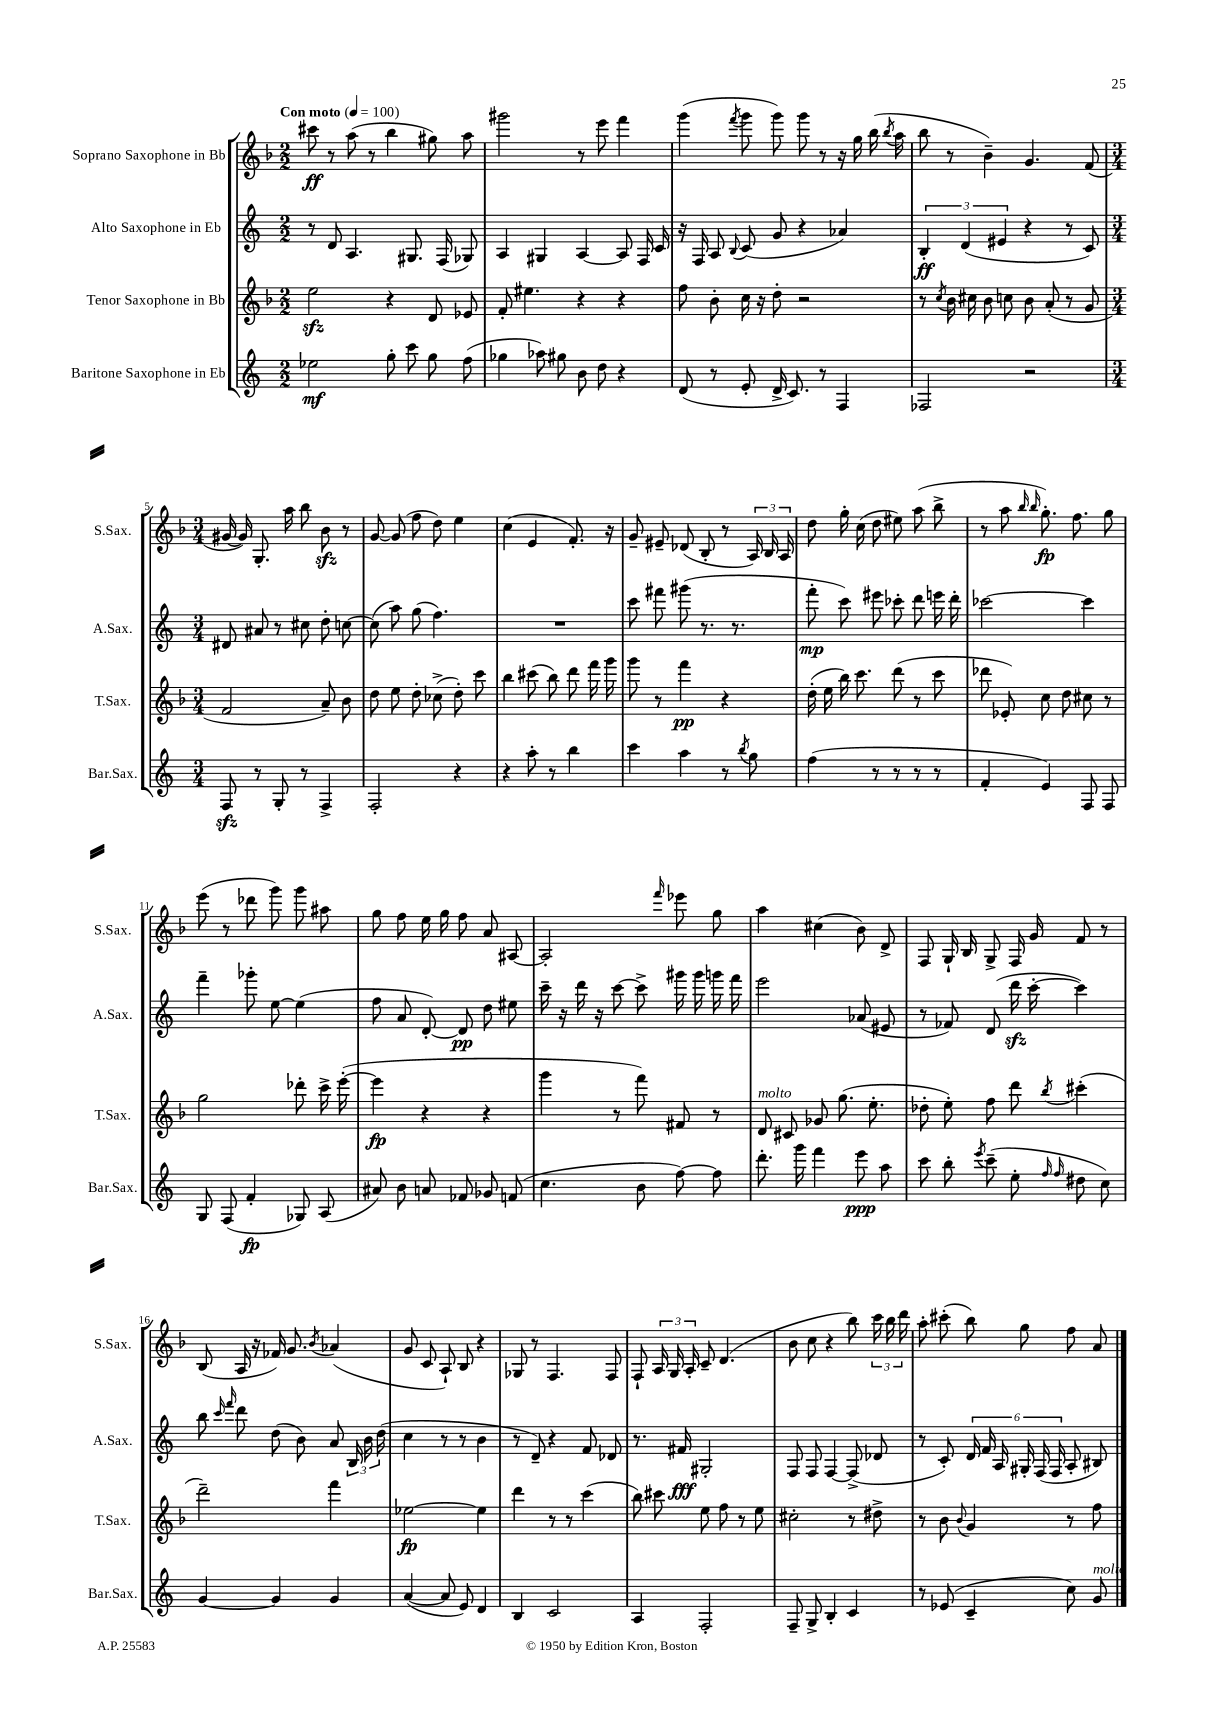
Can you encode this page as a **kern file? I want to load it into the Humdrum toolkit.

**kern	**kern	**kern	**kern
*staff4	*staff3	*staff2	*staff1
*clefG2	*clefG2	*clefG2	*clefG2
*k[]	*k[b-]	*k[]	*k[b-]
*M2/2	*M2/2	*M2/2	*M2/2
*MM100	*MM100	*MM100	*MM100
2ee-	2ee	8r	8ccc#
.	.	8d	8r
.	.	4.A	(8aa
.	.	.	8r
8gg'	4r	.	4bb-
8ccc	.	8.G#	.
8gg	8d	.	8gg#)
.	.	(16F	.
(8ff	8e-	8G-)	8aa
=	=	=	=
4gg-	8f'	4A	2ggg#
.	4.ee#	.	.
8aa-)	.	4G#	.
8gg#	.	.	.
8b	4r	[4A	8r
8dd	.	.	8eee
4r	4r	8A]	4fff
.	.	16F	.
.	.	16c	.
=	=	=	=
(8d	8ff	16r	(4ggg
.	.	16F	.
8r	8b-'	8A	.
.	.	8qqB	8qfff
8e'	16cc	(8c	8ggg
.	16r	.	.
16d^	8dd'	8g	8ggg)
8.c)	.	.	.
.	2r	4r	8ggg
8r	.	.	8r
4F	.	4a-)	16r
.	.	.	16gg
.	.	.	(16bb-
.	.	.	8qbb-
.	.	.	16aa
=	=	=	=
2F-	8r	6B'	8bb-
.	8qcc	.	.
.	16b-	.	8r
.	.	(6d	.
.	16cc#	.	.
.	8b-	.	4b-~)
.	.	6e#	.
.	8cc	.	.
2r	8b-	4r	4.g
.	(8a'	.	.
.	8r	8r	.
.	8g	8c)	(8f
=	=	=	=
*M3/4	*M3/4	*M3/4	*M3/4
8F	2f	8d#	[16g#
.	.	.	16g#])
8r	.	8a#	8.G'
8G'	.	8r	.
.	.	.	16aa
8r	.	8cc#	8bb-
4F^	8a~)	8dd'	8b-
.	8b-	[8cc	8r
=	=	=	=
2F'	8dd	(8cc]	[8g
.	8ee	8aa)	(8g]
.	8dd'	(8gg	8ff
.	(8cc-^	4.ff)	8dd)
4r	8dd')	.	4ee
.	8ccc	.	.
=	=	=	=
4r	4bb-	2.r	(4cc
8aa'	(8ccc#	.	4e
8r	8bb-)	.	.
4bb	8ddd	.	8.f')
.	16fff	.	.
.	16ggg	.	16r
=	=	=	=
4ccc	8ggg	8ccc	8g~
.	8r	8fff#	8e#~
4aa	4fff	(8ggg#	(8d-
.	.	8.r	8B-'
8r	4r	.	8r
.	.	8.r	.
8qbb	.	.	.
8gg	.	.	24A)
.	.	.	24B-
.	.	.	24A
=	=	=	=
(4ff	(16dd'	8fff'	8dd
.	16ee	.	.
.	16bb-)	8ccc)	16gg'
.	8.ccc	.	(16cc
8r	.	8eee#	8dd
8r	(8ddd	8ccc-'	8ee#)
8r	8r	8ddd	(8aa
8r	8ccc	16eee	8bb-^
.	.	16ddd'	.
=	=	=	=
4f'	8ddd-	[2ccc-	8r
.	8e-')	.	8aa
.	.	.	16qqbb-
.	.	.	16qqbb-
4e)	8cc	.	8.gg')
.	8dd	.	.
.	.	.	8.ff
8F	8cc#	4ccc-]	.
8F	8r	.	8gg
=	=	=	=
8G	2gg	4fff~	(8eee
(8F	.	.	8r
4f'	.	8ggg-'	8ddd-
.	.	[8ee	8ggg)
8G-)	8ddd-'	(4ee]	8ggg
(8A	16ccc^	.	8aa#
.	([16eee'	.	.
=	=	=	=
8a#)	4eee]	8ff	8gg
8b	.	8a	8ff
8a	4r	[8d')	16ee
.	.	.	16gg
8f-	.	8d]	8ff
8g-	4r	8dd	8a
(8f	.	8ee#	[8A#
=	=	=	=
4.cc	4ggg	16ccc~	2A#']
.	.	16r	.
.	.	16ddd	.
.	.	16r	.
.	8r	[8ccc	.
8b	8fff)	8ccc^]	.
.	.	.	16qqfff
[8ff)	8f#	16ggg#	8eee-
.	.	16ggg#	.
8ff]	8r	16ggg	8gg
.	.	16fff	.
=	=	=	=
8.ddd'	8d	2eee	4aa
.	8c#	.	.
16ggg	.	.	.
4fff	8g-	.	(4cc#
.	(8.gg	.	.
8eee	.	(8a-	8b-)
.	8.ee'	.	.
8aa	.	8e#	8d^
=	=	=	=
8ccc	8dd-'	8r	8F
8bb'	8ee')	8f-)	16G`
.	.	.	16B-
8qeee	.	.	.
(8ccc~	8ff	(8d	8G^
8ee'	8ddd	16ddd	16F
.	.	[16ccc'	16g
16qqff	.	.	.
16qqff	8qbb-	.	.
8dd#	(4ccc#'	4ccc])	8f
8cc)	.	.	8r
=	=	=	=
[4g	2ddd~)	8bb	(8B-
.	.	16qqccc	.
.	.	16qqfff	.
.	.	8ddd	16A
.	.	.	16r
4g]	.	(8dd	16f-)
.	.	.	8.g
.	.	8b)	.
.	.	.	8qb-
4g	4fff	8a	(4a-
.	.	24B	.
.	.	24b	.
.	.	(24dd	.
=	=	=	=
([4a	[2ee-	4cc	8g
.	.	.	8c
8a]	.	8r	8A`)
8e)	.	8r	8B-
4d	4ee-]	4b	4r
=	=	=	=
4B	4ddd	8r	8G-
.	.	8d~)	8r
2c	8r	4r	4.F
.	8r	.	.
.	(4ccc	8f	.
.	.	8d-	8F
=	=	=	=
4A	8bb-)	8.r	8F`
.	8ccc#	.	24A
.	.	.	24G
.	.	16f#	.
.	.	.	24A'
2F'	8ee	2G#'	8c~
.	8ff	.	(4.d
.	8r	.	.
.	8ee	.	.
=	=	=	=
8F~	2cc#'	8F	8b-
8G^	.	8F	8cc
4B'	.	[4F	4r
4c	8r	(8F^]	8bb-)
.	8dd#^	8d-	24ccc
.	.	.	24bb-
.	.	.	24ddd
=	=	=	=
8r	8r	8r	8aa'
(8e-	8b-	8c')	(8ccc#'
.	8qqb-	.	.
4c~	4g	24d	8bb-)
.	.	24f	.
.	.	24A	.
.	.	24G#'	8gg
.	.	(24F	.
.	.	24F	.
8cc)	8r	8A'	8ff
8g	8ff	8B#)	8a
==	==	==	==
*-	*-	*-	*-
